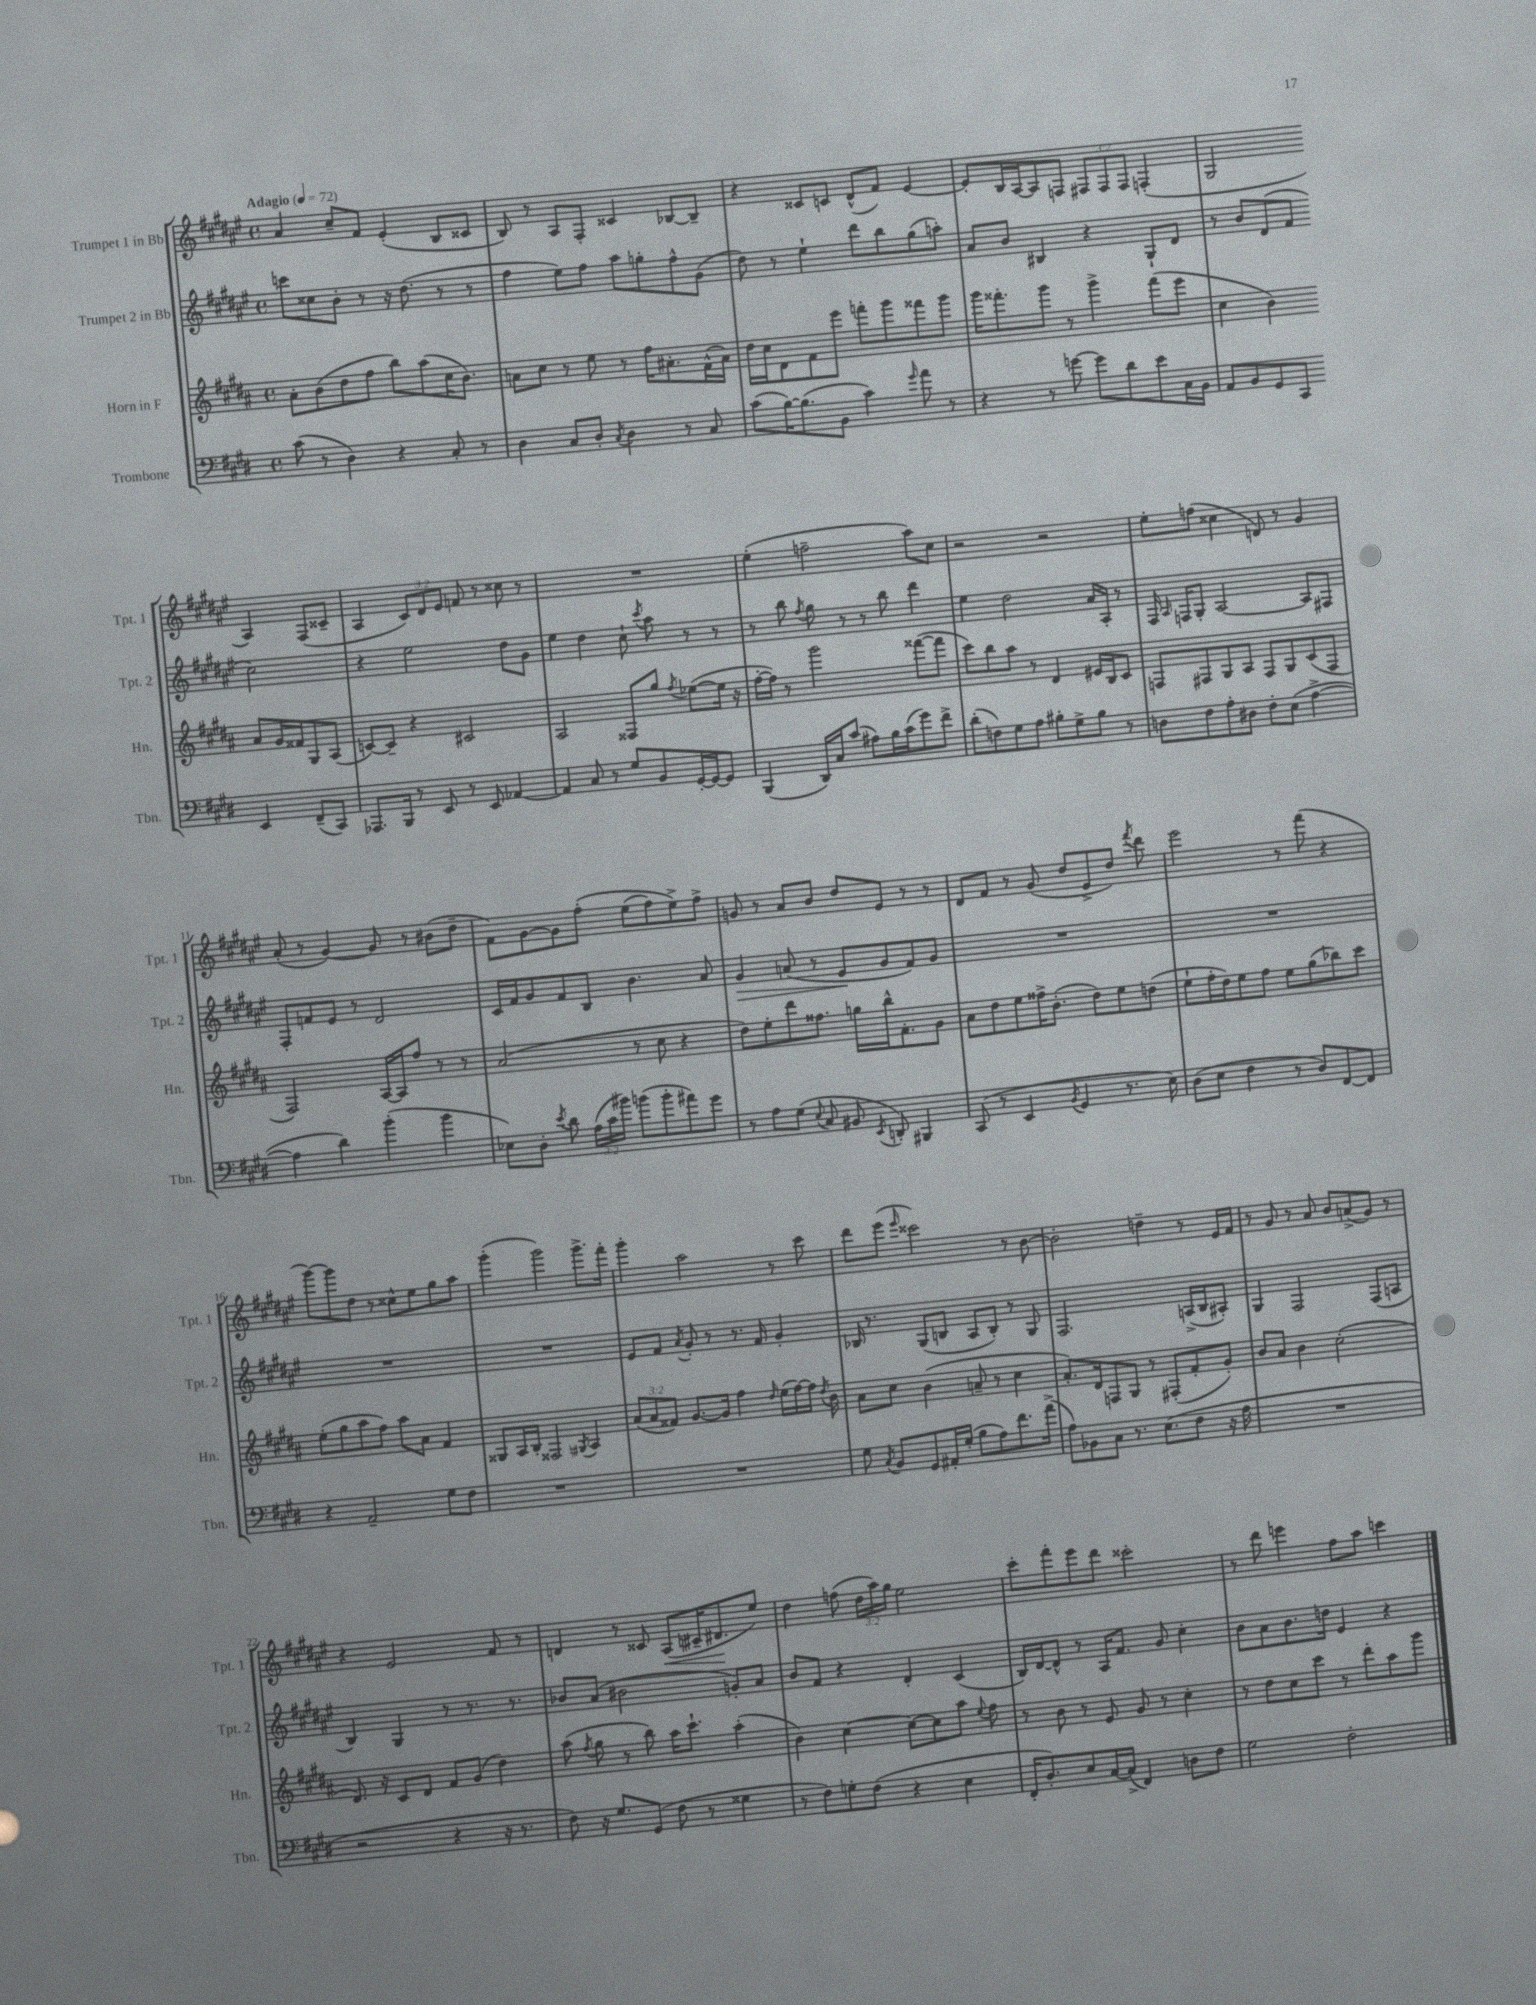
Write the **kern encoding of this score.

**kern	**kern	**kern	**kern
*staff4	*staff3	*staff2	*staff1
*clefF4	*clefG2	*clefG2	*clefG2
*k[f#c#g#d#]	*k[f#c#g#d#a#]	*k[f#c#g#d#a#e#]	*k[f#c#g#d#a#e#]
*M4/4	*M4/4	*M4/4	*M4/4
*met(c)	*met(c)	*met(c)	*met(c)
*MM72	*MM72	*MM72	*MM72
(8c#	8a#'	8ccc	4a#
8r	(8b	8cc##	.
4D#)	8dd#	8b'	8cc#~
.	8ff#	8r	8f#
4r	8bb)	16r	(4e#'
.	.	(8.dd#	.
.	(8aa#	.	.
8C#'	16cc#	8r	8B
.	8.b)	.	.
8r	.	8r	8c##
=	=	=	=
4D#	8a	4ff#	8B)
.	8cc#	.	8r
8C#	8r	8ee#)	8A#
8D#'	8ee	8ff#	8F#'
8qC#	.	.	.
4D#	8r	8aa#	4c##
.	16ff#	8gg'	.
.	8.a#'	.	.
8r	.	8ff#^^	[8B-
8C#	(16f#^^	(8g#	8B-~]
.	16a#)	.	.
=	=	=	=
(8c#	16dd#	8dd#)	4r
.	16cc#	.	.
[16B)	8d#	8r	.
(8.B]	.	.	.
.	8f#	4ee#`	8c##
8BB	8eee	.	8c
4c#)	8fff'	8ddd#	(8d#^^
.	8ggg#	8bb	8f#)
16qqg#	.	.	.
8a	8fff##	(8gg#	[4e#
8r	8ggg#	8aa')	.
=	=	=	=
4r	16ggg#	8a#	8e#']
.	8.fff##'	.	.
.	.	8b	16B
.	.	.	[16A#
8r	8ggg#	4B#	8A#]
[8g	8r	.	8F
8g]	4ggg#^	4r	12F#
.	.	.	12F#
8d#	.	.	.
.	.	.	12F#
8e	(8fff##	8G#`	(4F'
16C#	8eee	8d#	.
16BB	.	.	.
=	=	=	=
8AA	4cc#	8r	2G#
8BB	.	8b	.
8GG#	4b)	(8d#	.
8CC#	.	8f#	.
4EE	8a#	2cc#)	4A#)
.	16g#	.	.
.	16f##	.	.
(8FF#~	8G#	.	(8F#
8CC#)	(8A#	.	8c##~
=	=	=	=
8.AAA-	[8c)	4r	4A#
.	8c~]	.	.
16BBB	.	.	.
8r	4r	2ee#	12c#)
.	.	.	12d#
8EE	.	.	.
.	.	.	12e#
8r	2c#	.	8f
8EE	.	.	8r
[4AA-	.	8dd#	8cc##
.	.	8g#	8r
=	=	=	=
4AA-]	2A#	4ee#	1r
8C#	.	4dd#	.
8r	.	.	.
8G#	8F##	8cc#`	.
.	.	8qccc#	.
8BB	8gg#	8aa#	.
.	8qff#	.	.
[16GG#'	([8ee-	8r	.
16GG#_	.	.	.
8GG#]	16ee-]	8r	.
.	16r	.	.
=	=	=	=
(4BBB	[16ff#'	8r	(4ee#'
.	16ff#])	.	.
.	8r	8bb	.
.	.	8qff#	.
16DD#)	2ggg#	8gg#	2ff~
16C#	.	.	.
(8c#	.	8r	.
8A#)	.	8r	.
16B	.	8bb	.
(16c#	.	.	.
8g#)	([8fff##	4ddd#	8aa#)
8f#^	8fff##]	.	8cc#
=	=	=	=
(8d#'	8ccc#)	4ee#	2r
8F)	8bb	.	.
8G#	8aa#	2dd#	.
8A	8r	.	.
8B#'	4d#	.	2r
8G#^	.	.	.
8B#	16e#	16a#	.
.	16B	16A#'	.
8r	8c#	8r	.
=	=	=	=
8D	8F	16F#	8ee#'
.	.	16qqA#	.
.	.	16F	.
8F#	8F#	8G#'	(8ff
8A'	8G#	[2A#	4cc##
8D#	8A#	.	.
8F#'	8F#	.	8d)
(8E	8G#	.	8r
[4A^	(8c#	8A#]	4g#
.	8F#	8F#	.
=	=	=	=
4A]	2F#)	8F#'	(8a#'
.	.	8f	8r
4d#)	.	8e#	[4g#)
.	.	8r	.
(4b'	[16A#	2d#	8g#]
.	16A#]	.	.
.	8ff#	.	8r
4b	8r	.	(8b#
.	8r	.	8dd#~
=	=	=	=
8E-)	(2a#	16c#	8f#)
.	.	16f#	.
8D#'	.	8g#	[8g#
8qe	.	.	.
8d#	.	8f#	8g#]
(24A	.	8B	&(8ff#'
24c#	.	.	.
24b#)	.	.	.
(8b	8r	4.b	(8ee#
8b'	8cc#	.	8ff#)
8a#)	4r	.	8ee#^&)
8g#	.	8a#	8ff#^
=	=	=	=
8r	8dd#)	4g#	8g
8A	8ee'	.	8r
(8G#	8ddd#	(8a	8a#
8qqE	.	.	.
8C#	8.ff##	8r	8b
8BB#	.	8e#	8dd#
.	16gg	.	.
8qEE	.	.	.
8DD')	16bb^^	8g#	8e#
.	8.f#'	.	.
4BBB#	.	8f#)	8r
.	8g#	8g#	8r
=	=	=	=
(8CC#	8a#	1r	8d#
8r	8dd#	.	8f#
4EE	8ee	.	8r
.	16ff##^	.	(8g#
.	(8.b'	.	.
8qBB	.	.	.
4GG#	.	.	8dd#
.	8dd#)	.	8e#^
8.r	8ee	.	8dd#)
.	.	.	8qfff#
.	(8dd	.	8ddd#
16E)	.	.	.
=	=	=	=
(8D#	8ee`	1r	2eee#
8E	16ff#'	.	.
.	16dd#)	.	.
4F#	8ee	.	.
.	8ff#	.	.
8r	8ee	.	8r
8D#)	(8gg#	.	(8fff#
[8FF#	8bb-)	.	4r
8FF#]	8ccc#	.	.
=	=	=	=
4r	(8ee'	1r	[8ggg#)
.	8gg#	.	8ggg#]
2AA~	8aa#	.	8dd#
.	8ff#)	.	8r
.	8aa#	.	8cc##^^
.	8a#	.	8ee#
8G#	4f#	.	8gg#
8F#	.	.	8aa#
=	=	=	=
1r	8G##	1r	(4ggg#'
.	16A#	.	.
.	16B'	.	.
.	2F##	.	2ggg#)
.	8qG#	.	.
.	4A#	.	8.ggg#^
.	.	.	16fff#'
=	=	=	=
1r	(12a#	8e#	4ggg#'
.	12a#	.	.
.	.	8f#	.
.	12f##)	.	.
.	.	8qa#	.
.	[8.g#	8g#'	2aa#
.	.	8r	.
.	16g#]	.	.
.	4ff#	8.r	.
.	.	16f#	.
.	16qqdd#	.	.
.	(16ee	4g#'	8r
.	[16ff#)	.	.
.	16ff#]	.	8ccc#
.	8qdd#	.	.
.	16b	.	.
=	=	=	=
8G#	8a#	16B-	8ddd#
.	.	8.r	.
8qC#	.	.	.
8BB	8cc#	.	(8eee#
.	.	.	16qqeee#
8GG#	(4b	(8G#	2ccc##)
16AA#'	.	8B	.
(16G#'	.	.	.
8B	8a~	8A#	.
8A)	8r	8B')	.
8.f#	4cc#	8r	8r
.	.	8G#	[8b
(16a^	.	.	.
=	=	=	=
8A)	8.a#')	2.F#	2b']
8BB-	.	.	.
.	16d#	.	.
8C#	8F	.	.
8.r	8G#	.	.
.	8r	.	4dd~
(8.E	.	.	.
.	(8F#'	.	.
8F#	8f#'	(16A^	8r
.	.	16B	.
16r	8g#')	8A#')	16e#
16A	.	.	16f#
=	=	=	=
1r	8b	4G#	8r
.	8a#	.	8g#
.	4b	2F#	8r
.	.	.	8a#
.	(2cc#'	.	8b
.	.	.	(8a^
.	.	(8F#	8g#)
.	.	8A	8r
=	=	=	=
2r	8.d#)	4B)	4r
.	16r	.	.
.	8c#	4G#	2e#
.	8d#	.	.
4r	8f#	8r	.
.	(8g#	8.r	.
16r	4dd#)	.	8f#
8.r	.	8.r	.
.	.	.	8r
=	=	=	=
8F#)	(8aa#	8b-	4d
.	8qff#	.	.
16r	8gg#	(8a#	.
8.G#	.	.	.
.	8r	2b#	8r
(8GG#	8bb)	.	8c##
8F#	16aa#	.	(8A#
.	8.ccc#`	.	.
8r	.	.	16c#~
.	.	.	8.d#
4G##	(4aa#'	8g')	.
.	.	8a#	8ee#)
=	=	=	=
8r	4b)	8b	4dd#
8F#)	.	8f#	.
8G'	[4cc#	4r	(8ff
(8F#	.	.	24dd#
.	.	.	24aa#)
.	.	.	24gg#
4r	8cc#_	4d#'	2ee#
.	8cc#]	.	.
4E	8aa#	(4c#	.
.	8qqee	.	.
.	8ff#	.	.
=	=	=	=
16FF#'	8r	16B)	8ccc#'
8.D#')	.	[16d#	.
.	8b	8d#^^]	8fff#'
8E	8r	8r	8eee#
[16C#	8e	16A#	8ddd#
(16C#^]	.	8.f#	.
4FF#)	8g#	.	2ccc##'
.	8r	8g#	.
8D	4cc#'	4cc#'	.
8F#	.	.	.
=	=	=	=
2G#	8r	8b	8r
.	8dd#	8a#	8ddd#
.	8cc#	8.b	4eee
.	8ccc#	.	.
.	.	16dd	.
2F#'	8r	4e#	8ff#
.	8ddd#'	.	8aa#
.	8aa#	4r	4ccc
.	8ggg#	.	.
==	==	==	==
*-	*-	*-	*-
